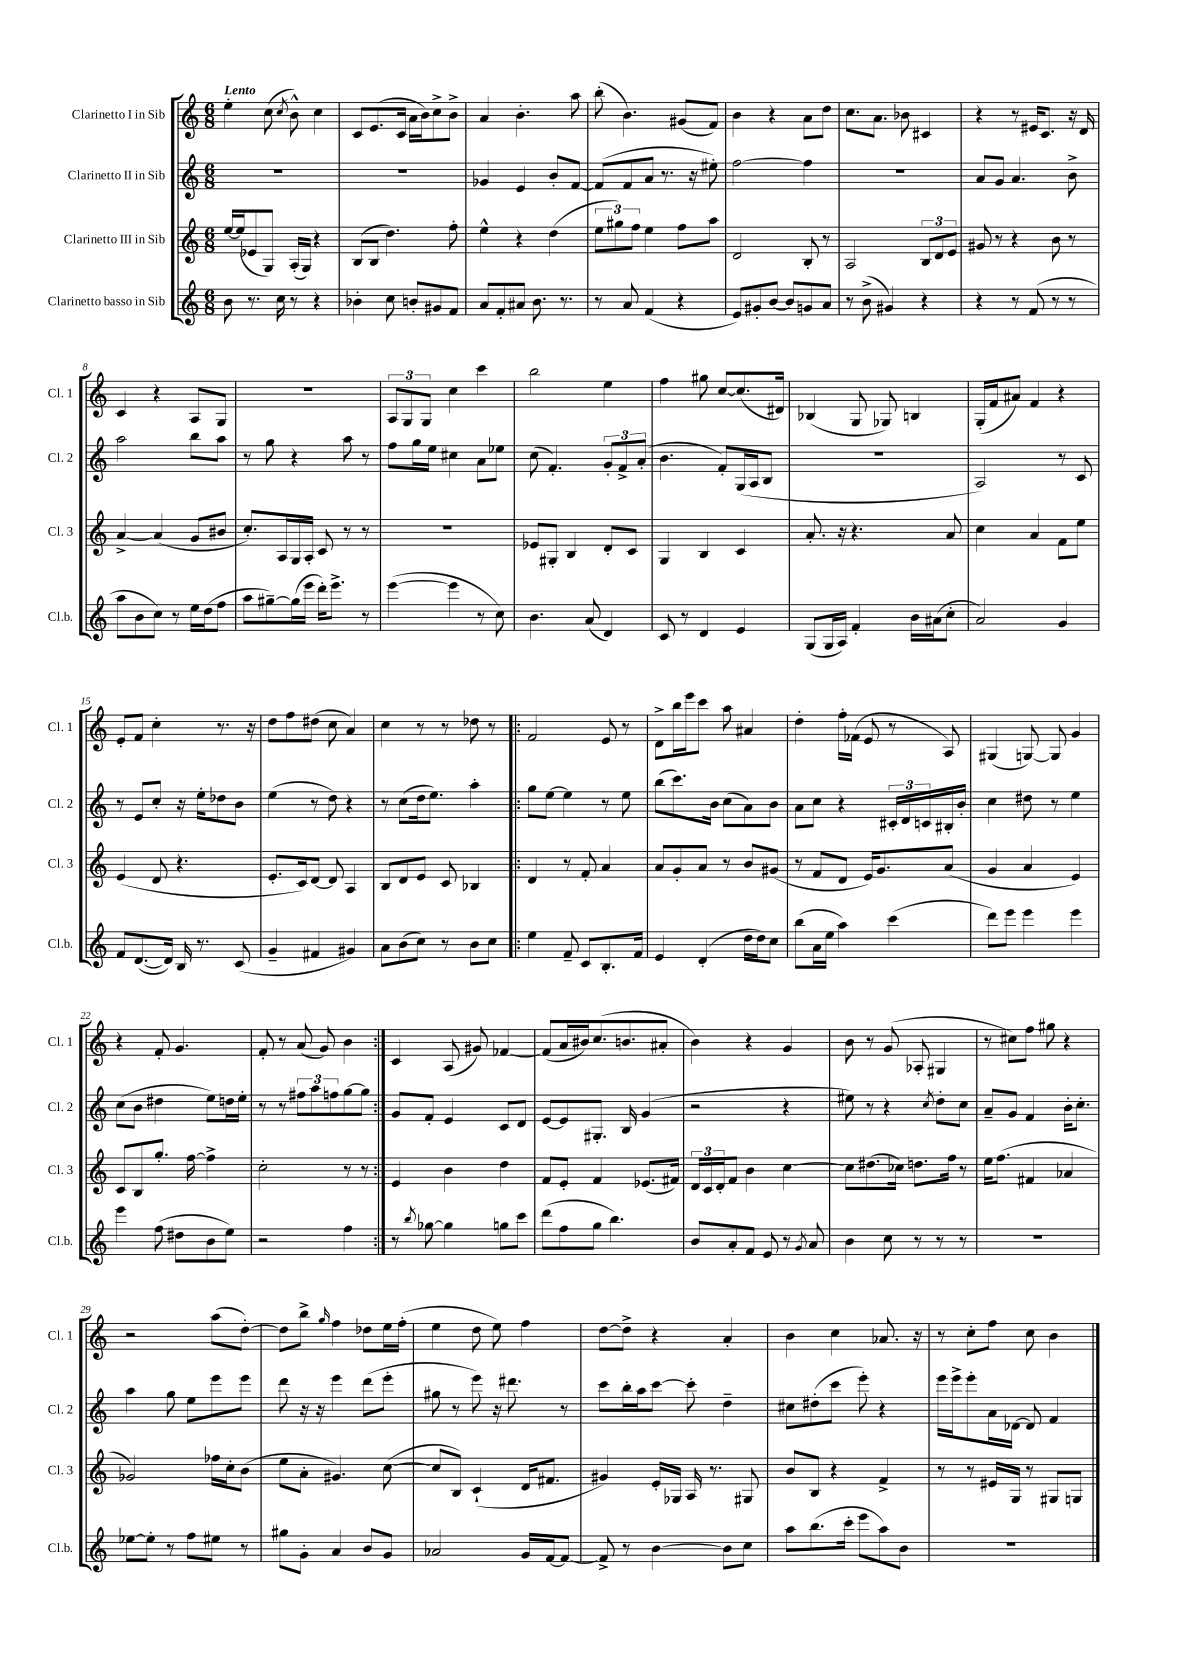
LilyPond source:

<<
\new StaffGroup <<
\new Staff = "s0" \with { instrumentName = "Clarinetto I in Sib" shortInstrumentName = "Cl. 1" } {
    \clef treble \key c \major \numericTimeSignature \time 6/8 \tempo "Lento"
    e''4-. c''8( \acciaccatura { c''8 } b'8-^) c''4 |
    c'8 e'8.( c'16 a'16 b'16) c''8-> b'8-> |
    a'4 b'4.-. a''8 |
    b''8-.( b'4.) gis'8( f'8) |
    b'4 r4 a'8 d''8 |
    c''8. a'8. bes'8 cis'4 |
    r4 r8 eis'16 c'8. r16 d'16 |
    c'4 r4 a8 g8 |
    R2. |
    \tuplet 3/2 { a8 g8 g8 } c''4 c'''4 |
    b''2 e''4 |
    f''4 gis''8 c''8~ c''8.( dis'16) |
    bes4( g8 ges8) b4 |
    g16-.( f'16 ais'8) f'4 r4 |
    e'8-. f'8 c''4-. r8. r16 |
    d''8 f''8 dis''8( c''8 a'4) |
    c''4 r8 r8 des''8 r8 |
    \repeat volta 2 { f'2 e'8 r8 |
    d'8-> b''16 e'''16 c'''8 a''8 ais'4 |
    d''4-. f''16-. fes'16( e'8 r8 a8) |
    gis4( g8~) g8 g'4 |
    r4 f'8-. g'4. |
    f'8-. r8 a'8( g'8) b'4 | }
    c'4 a8( gis'8) fes'4~ |
    fes'8( a'16 bis'16) c''8.( b'8. ais'8-. |
    b'4) r4 g'4 |
    b'8 r8 g'8( aes8-. gis4 |
    r8 cis''8) f''8 gis''8 r4 |
    r2 a''8( d''8~-.) |
    d''8 b''8-> \grace { g''16 } f''4 des''8 e''16 f''16-.( |
    e''4 d''8 e''8) f''4 |
    d''8~ d''8-> r4 a'4-. |
    b'4 c''4 aes'8. r16 |
    r8 c''8-. f''8 c''8 b'4 \bar "|." |
}
\new Staff = "s1" \with { instrumentName = "Clarinetto II in Sib" shortInstrumentName = "Cl. 2" } {
    \clef treble \key c \major \numericTimeSignature \time 6/8
    R2. |
    R2. |
    ges'4 e'4 b'8-. f'8~ |
    f'8( f'8 a'8 r8. r16 eis''8-.) |
    f''2~ f''4 |
    R2. |
    a'8 g'8 a'4. b'8-> |
    a''2 b''8 a''8 |
    r8 g''8 r4 a''8 r8 |
    f''8 g''16 e''16 cis''4 a'8 ees''8 |
    c''8( f'4.-.) \tuplet 3/2 { g'8-. f'8-> a'8-.( } |
    b'4. f'8-.) g16( a16 b8 |
    R2. |
    a2) r8 c'8 |
    r8 e'8 c''8-. r16 e''16-. des''8 b'8 |
    e''4( r8 d''8) r4 |
    r8 c''8( d''16 e''8.) a''4-. |
    \repeat volta 2 { g''8 e''8~ e''4 r8 e''8 |
    b''8( c'''8.) b'16 c''8( a'8) b'8 |
    a'8 c''8 r4 \tuplet 3/2 { cis'16-. d'16 c'16 } bis16-. b'16-. |
    c''4 dis''8 r8 e''4 |
    c''8( b'8 dis''4 e''8) d''16 e''16-. |
    r8 r8 \tuplet 3/2 { fis''8 a''8 f''8 } g''8~ g''8 | }
    g'8 f'8-. e'4 c'8 d'8 |
    e'8~ e'8 gis8.-. b16 g'4( |
    r2 r4 |
    eis''8) r8 r4 \acciaccatura { c''8 } d''8-. c''8 |
    a'8-- g'8 f'4 b'16-. c''8.-. |
    a''4 g''8 e''8 e'''8 e'''8 |
    d'''8 r16 r16 e'''4 d'''8( e'''8-. |
    gis''8 r8 e'''8) r16 dis'''8. r8 |
    c'''8 b''16-. a''16 c'''8~ c'''8-. d''4-- |
    cis''8 dis''8-.( c'''8 e'''8-.) r4 |
    e'''16 e'''16-> e'''8-. a'16 des'16~ des'8 f'4 \bar "|." |
}
\new Staff = "s2" \with { instrumentName = "Clarinetto III in Sib" shortInstrumentName = "Cl. 3" } {
    \clef treble \key c \major \numericTimeSignature \time 6/8
    e''16~ e''16( ees'8 g8) a16-.( g16) r4 |
    b8( b8 d''4.) f''8-. |
    e''4-^ r4 d''4( |
    \tuplet 3/2 { e''8 gis''8) f''8 } e''4 f''8 a''8 |
    d'2 b8-. r8 |
    a2 \tuplet 3/2 { b8 d'8 e'8 } |
    gis'8 r8 r4 b'8 r8 |
    a'4~-> a'4( g'8 bis'8 |
    c''8.-.) a16 g16 a16-. c'8 r8 r8 |
    R2. |
    ees'8 gis8-. b4 d'8-. c'8 |
    g4 b4 c'4 |
    a'8.-. r16 r4. a'8 |
    c''4 a'4 f'8 e''8 |
    e'4( d'8 r4. |
    e'8.-. c'16) d'8~ d'8 a4 |
    b8 d'8 e'8 c'8 bes4 |
    \repeat volta 2 { d'4 r8 f'8-. a'4 |
    a'8 g'8-. a'8 r8 b'8 gis'8( |
    r8 f'8 d'8 e'16) g'8. a'8( |
    g'4 a'4 e'4) |
    c'8 b8 g''8.-. f''16~ f''4-> |
    c''2-. r8 r8 | }
    e'4 b'4 d''4 |
    f'8 e'8-. f'4 ees'8.( fis'16) |
    \tuplet 3/2 { d'16 c'16 d'16-. } f'8 b'4 c''4~ |
    c''8 dis''8.( ces''16) d''8. f''16 r8 |
    e''16 f''8.( fis'4 aes'4 |
    ges'2) fes''16 c''16-. b'8( |
    e''8 a'8-. gis'4.) c''8~( |
    c''8 b8) c'4-!( d'16 fis'8. |
    gis'4) e'16-. ges16 a16 r8. gis8 |
    b'8 b8 r4 f'4-> |
    r8 r8 eis'16 g16 r8 gis8 g8 \bar "|." |
}
\new Staff = "s3" \with { instrumentName = "Clarinetto basso in Sib" shortInstrumentName = "Cl.b." } {
    \clef treble \key c \major \numericTimeSignature \time 6/8
    b'8 r8. c''16 r8 r4 |
    bes'4-. c''8 b'8-. gis'8 f'8 |
    a'8 f'8-. ais'8 b'8. r8. |
    r8 a'8 f'4( r4 |
    e'8) gis'8-. b'8~ b'8 g'8 a'8 |
    r8 b'8->( gis'4) r4 |
    r4 r8 f'8( r8 r8 |
    a''8 b'8 c''8) r8 e''16 d''16( f''8 |
    a''8 gis''8~--) gis''16( e'''16 d'''16-.) e'''8.-> r8 |
    e'''4~( e'''4 r8 c''8) |
    b'4. a'8( d'4) |
    c'8 r8 d'4 e'4 |
    g8( g16 a16) f'4-. b'16 ais'16( c''8-. |
    a'2) g'4 |
    f'8 d'8.~( d'16) b16 r8. c'8( |
    g'4-- fis'4 gis'4) |
    a'8 b'8( c''8) r8 b'8 c''8 |
    \repeat volta 2 { e''4 f'8-- c'8 b8.-. f'16 |
    e'4 d'4-.( d''16 d''16) c''8 |
    b''8( a'16 e''16 a''4) c'''4( |
    d'''8) e'''8 e'''4 e'''4 |
    e'''4 f''8( dis''8 b'8 e''8) |
    r2 f''4 | }
    r8 \acciaccatura { b''8 } ges''8~ ges''4 g''8 c'''8 |
    d'''8( f''8 g''8 b''4.) |
    b'8 a'8-. f'8 e'8 r8 \acciaccatura { g'8 } a'8 |
    b'4 c''8 r8 r8 r8 |
    R2. |
    ees''8~ ees''8-. r8 f''8 eis''8 r8 |
    gis''8 g'8-. a'4 b'8 g'8 |
    aes'2 g'16 f'16~ f'8~ |
    f'8-> r8 b'4~ b'8 c''8 |
    a''8 b''8.( c'''16-. e'''8 a''8) b'8 |
    R2. \bar "|." |
}
>>
>>
